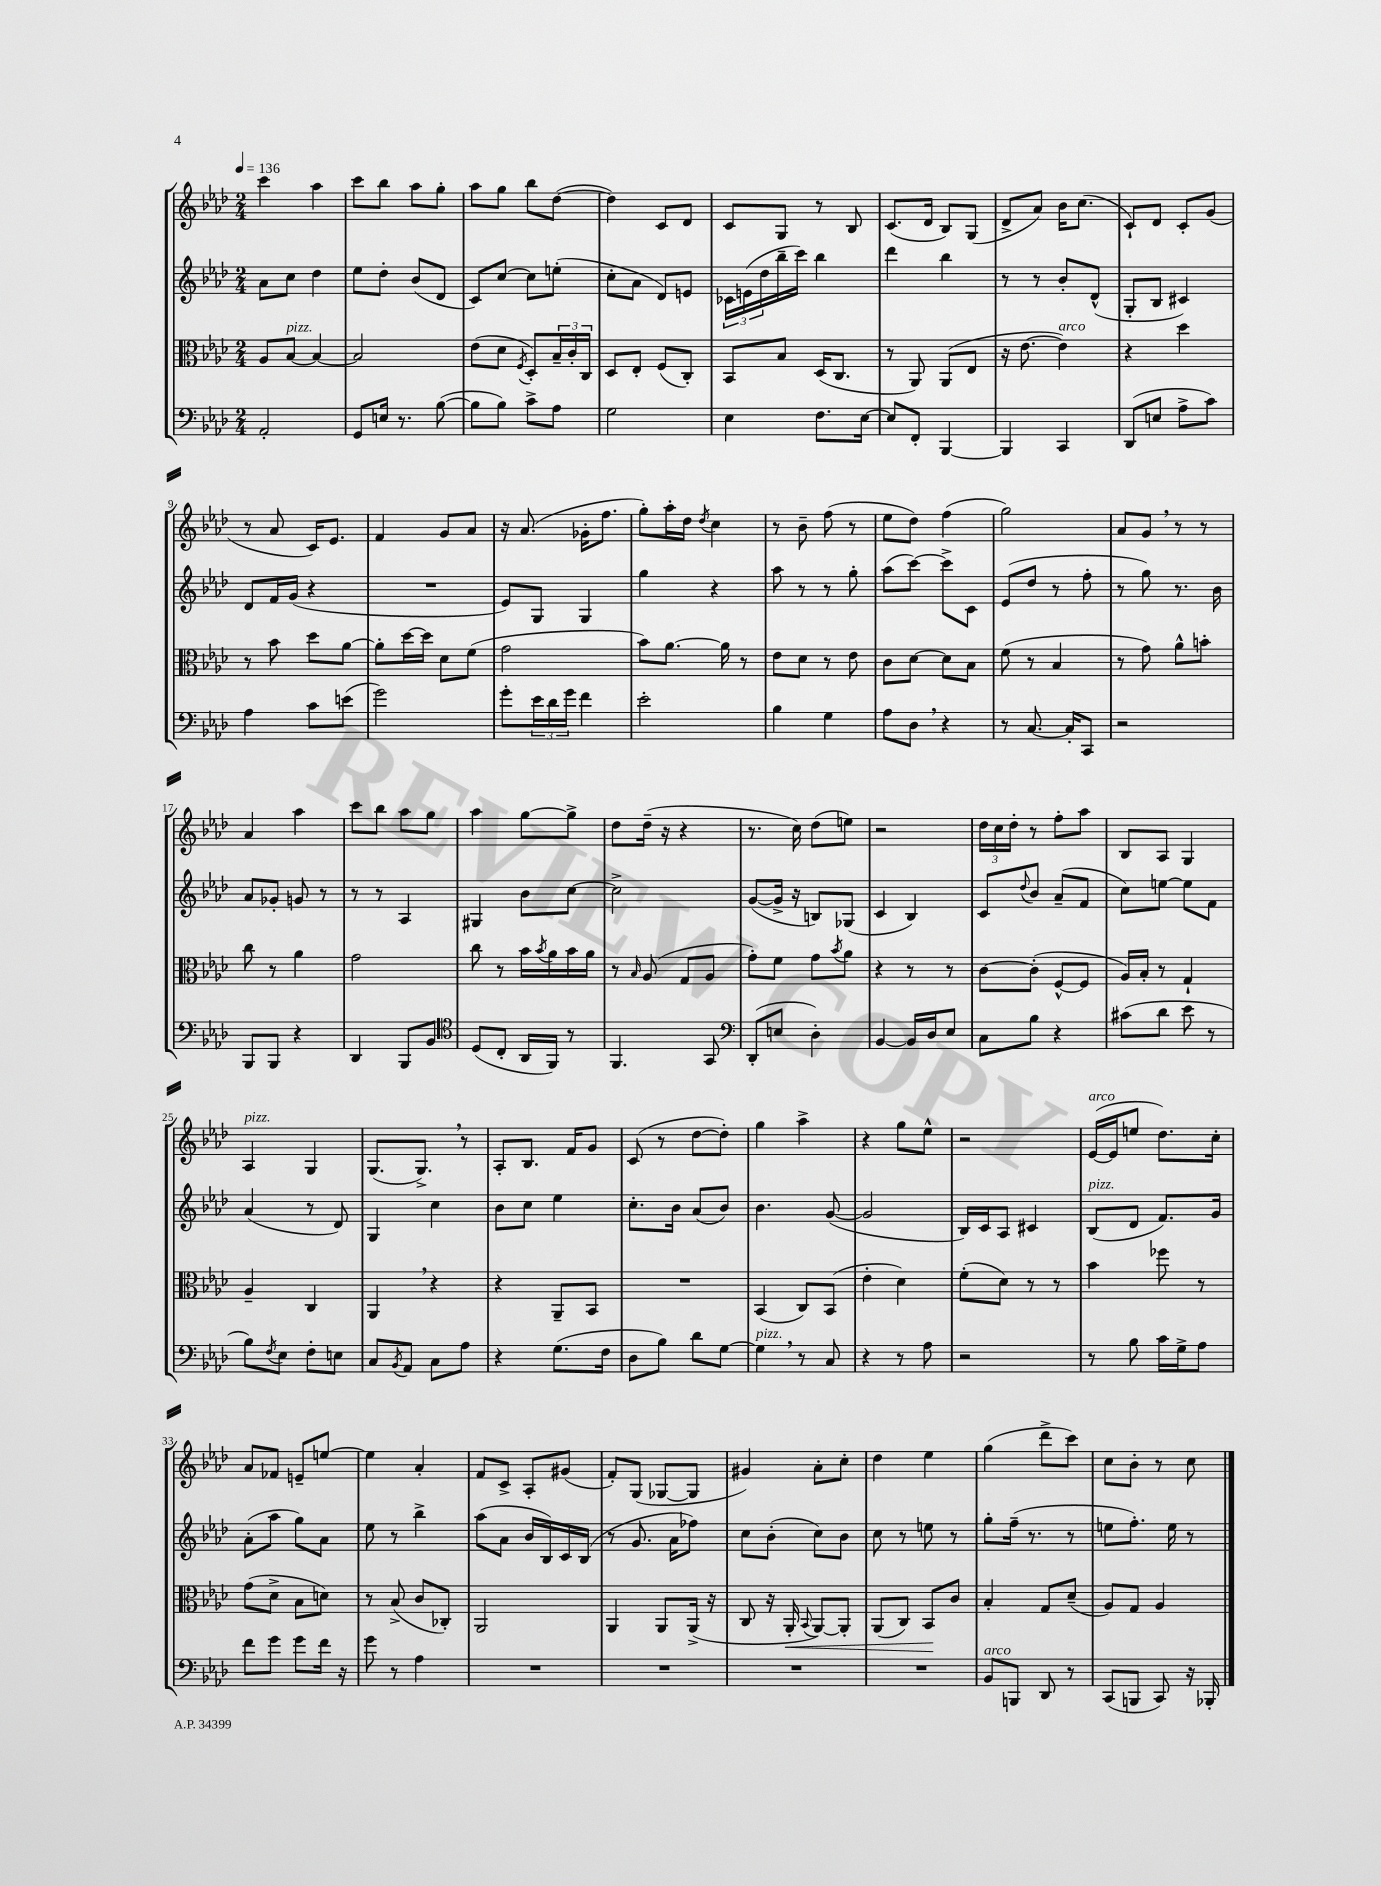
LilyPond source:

<<
\new StaffGroup <<
\new Staff = "s0" {
    \clef treble \key aes \major \numericTimeSignature \time 2/4 \tempo 4 = 136
    c'''4 aes''4 |
    c'''8 bes''8 aes''8 g''8-. |
    aes''8 g''8 bes''8 des''8~( |
    des''4) c'8 des'8 |
    c'8 g8 r8 bes8 |
    c'8.( des'16 bes8) g8( |
    des'8-> aes'8) bes'16 c''8.( |
    c'8-!) des'8 c'8-. g'8( |
    r8 aes'8 c'16) ees'8. |
    f'4 g'8 aes'8 |
    r16 aes'8.( ges'16-. f''8. |
    g''8-.) aes''16-. des''16 \acciaccatura { des''8 } c''4 |
    r8 bes'8-- f''8( r8 |
    ees''8 des''8) f''4( |
    g''2) |
    aes'8 g'8 \breathe r8 r8 |
    aes'4 aes''4 |
    c'''8 bes''8 aes''8 g''8 |
    aes''4 g''8~ g''8-> |
    des''8 des''16--( r16 r4 |
    r8. c''16) des''8( e''8) |
    r2 |
    \tuplet 3/2 { des''16 c''16 des''16-. } r8 f''8-. aes''8 |
    bes8 aes8 g4 |
    aes4^\markup { \italic "pizz." } g4 |
    g8.( g8.->) \breathe r8 |
    aes8-. bes8. f'16 g'8 |
    c'8( r8 des''8~ des''8-.) |
    g''4 aes''4-> |
    r4 g''8 ees''8-^ |
    r2 |
    ees'16~^\markup { \italic "arco" }( ees'16 e''8 des''8.) c''16-. |
    aes'8 fes'8 e'8-- e''8~ |
    e''4 aes'4-. |
    f'8 c'8-> aes8-. gis'8( |
    f'8-.) g8( ges8~ ges8 |
    gis'4) aes'8-. c''8-. |
    des''4 ees''4 |
    g''4( des'''8-> c'''8) |
    c''8 bes'8-. r8 c''8 \bar "|." |
}
\new Staff = "s1" {
    \clef treble \key aes \major \numericTimeSignature \time 2/4
    aes'8 c''8 des''4 |
    ees''8 des''8-. bes'8( des'8 |
    c'8) c''8~ c''8 e''8-.( |
    c''8-. aes'8 des'8) e'8 |
    \tuplet 3/2 { ces'16 e'16( des''16 } bes''16-- c'''16) bes''4 |
    des'''4 bes''4 |
    r8 r8 bes'8-. des'8-^( |
    g8-. bes8 cis'4) |
    des'8 f'16 g'16( r4 |
    R2 |
    ees'8) g8 g4 |
    g''4 r4 |
    aes''8 r8 r8 g''8-. |
    aes''8( c'''8~) c'''8-> c'8 |
    ees'8( des''8 r8 f''8-. |
    r8 g''8) r8. bes'16 |
    aes'8 ges'8-. g'8 r8 |
    r8 r8 aes4 |
    gis4 bes'8 c''8~ |
    c''2-> |
    g'8~( g'16-> r16 b8) ges8( |
    c'4 bes4) |
    c'8 \appoggiatura { des''8 } bes'8 aes'8--( f'8 |
    c''8) e''8~ e''8 f'8 |
    aes'4( r8 des'8) |
    g4 c''4 |
    bes'8 c''8 ees''4 |
    c''8.-. bes'16 aes'8( bes'8) |
    bes'4. g'8~( |
    g'2 |
    bes16) c'16 aes8 cis'4 |
    bes8^\markup { \italic "pizz." }( des'8 f'8.) g'16 |
    aes'8-.( aes''8 g''8) aes'8 |
    ees''8 r8 bes''4-> |
    aes''8( aes'8 bes'16 bes16) c'16 bes16( |
    r8 g'8. aes'16 fes''8) |
    c''8 bes'8-.( c''8) bes'8 |
    c''8 r8 e''8 r8 |
    g''8-. f''16--( r8. r8 |
    e''8 f''8.-.) e''16 r8 \bar "|." |
}
\new Staff = "s2" {
    \clef alto \key aes \major \numericTimeSignature \time 2/4
    aes8 bes8~^\markup { \italic "pizz." } bes4~ |
    bes2 |
    ees'8( des'8 \acciaccatura { f8 } des8-.) \tuplet 3/2 { bes16-- c'16-. c16 } |
    des8 ees8-. f8( c8-.) |
    bes,8 bes8 des16( c8. |
    r8 aes,8) aes,8( ees8 |
    r16 ees'8.~ ees'4^\markup { \italic "arco" }) |
    r4 des''4 |
    r8 bes'8 des''8 aes'8~ |
    aes'8-. des''16~ des''16 des'8 f'8( |
    g'2 |
    bes'8) aes'8.~ aes'16 r8 |
    ees'8 des'8 r8 ees'8 |
    c'8 des'8~ des'8 bes8 |
    f'8( r8 bes4 |
    r8 g'8) aes'8-^ b'8-. |
    c''8 r8 aes'4 |
    g'2 |
    c''8 r8 bes'16 \acciaccatura { bes'8 } aes'16 bes'16 aes'16 |
    r8 \grace { bes16 } aes8( g8 aes8 |
    g'8-.) f'8 g'8 \acciaccatura { bes'8 } aes'8 |
    r4 r8 r8 |
    c'8~ c'8-.( f8~-^ f8 |
    aes16) bes16-. r8 g4-! |
    aes4-- c4 |
    aes,4 \breathe r4 |
    r4 aes,8-- bes,8 |
    R2 |
    bes,4( c8) bes,8( |
    ees'4-. des'4) |
    f'8-.( des'8) r8 r8 |
    bes'4 fes''8 r8 |
    g'8( des'8-> bes8 d'8) |
    r8 bes8->( c'8 ces8-.) |
    aes,2 |
    aes,4 aes,8 aes,16->( r16 |
    c8 r16 aes,16-.\< \appoggiatura { bes,8 } aes,8~) aes,8-. |
    aes,8( c8) bes,8\! c'8 |
    bes4-. g8 des'8--( |
    aes8) g8 aes4 \bar "|." |
}
\new Staff = "s3" {
    \clef bass \key aes \major \numericTimeSignature \time 2/4
    aes,2-. |
    g,8 e16 r8. bes8~( |
    bes8 bes8) c'8-> aes8 |
    g2 |
    ees4 f8. ees16~ |
    ees8 f,8-. bes,,4~ |
    bes,,4 c,4 |
    des,8( e8 aes8-> c'8) |
    aes4 c'8 e'8( |
    g'2) |
    g'8-. \tuplet 3/2 { ees'16 des'16 g'16 } f'4 |
    ees'2-. |
    bes4 g4 |
    aes8 des8 \breathe r4 |
    r8 c8.~ c16-. c,8 |
    r2 |
    bes,,8 bes,,8 r4 |
    des,4 bes,,8 bes,8 |
    \clef tenor des8( c8-. aes,16 f,16) r8 |
    f,4. g,8 |
    \clef bass des,8-.( e8 des4-.) |
    bes,4~ bes,16 des16 ees8 |
    c8 bes8 r4 |
    cis'8( des'8 ees'8 r8 |
    bes8) \acciaccatura { f8 } ees8 f8-. e8 |
    c8 \acciaccatura { bes,8 } aes,8 c8 aes8 |
    r4 g8.( f16 |
    des8 bes8) des'8 g8~ |
    g4^\markup { \italic "pizz." } \breathe r8 c8 |
    r4 r8 aes8 |
    r2 |
    r8 bes8 c'16 g16-> aes8 |
    f'8 g'8 g'8 f'16 r16 |
    g'8 r8 aes4 |
    R2 |
    R2 |
    R2 |
    R2 |
    bes,8^\markup { \italic "arco" } b,,8 des,8 r8 |
    c,8( b,,8 c,8) r16 bes,,16-. \bar "|." |
}
>>
>>
